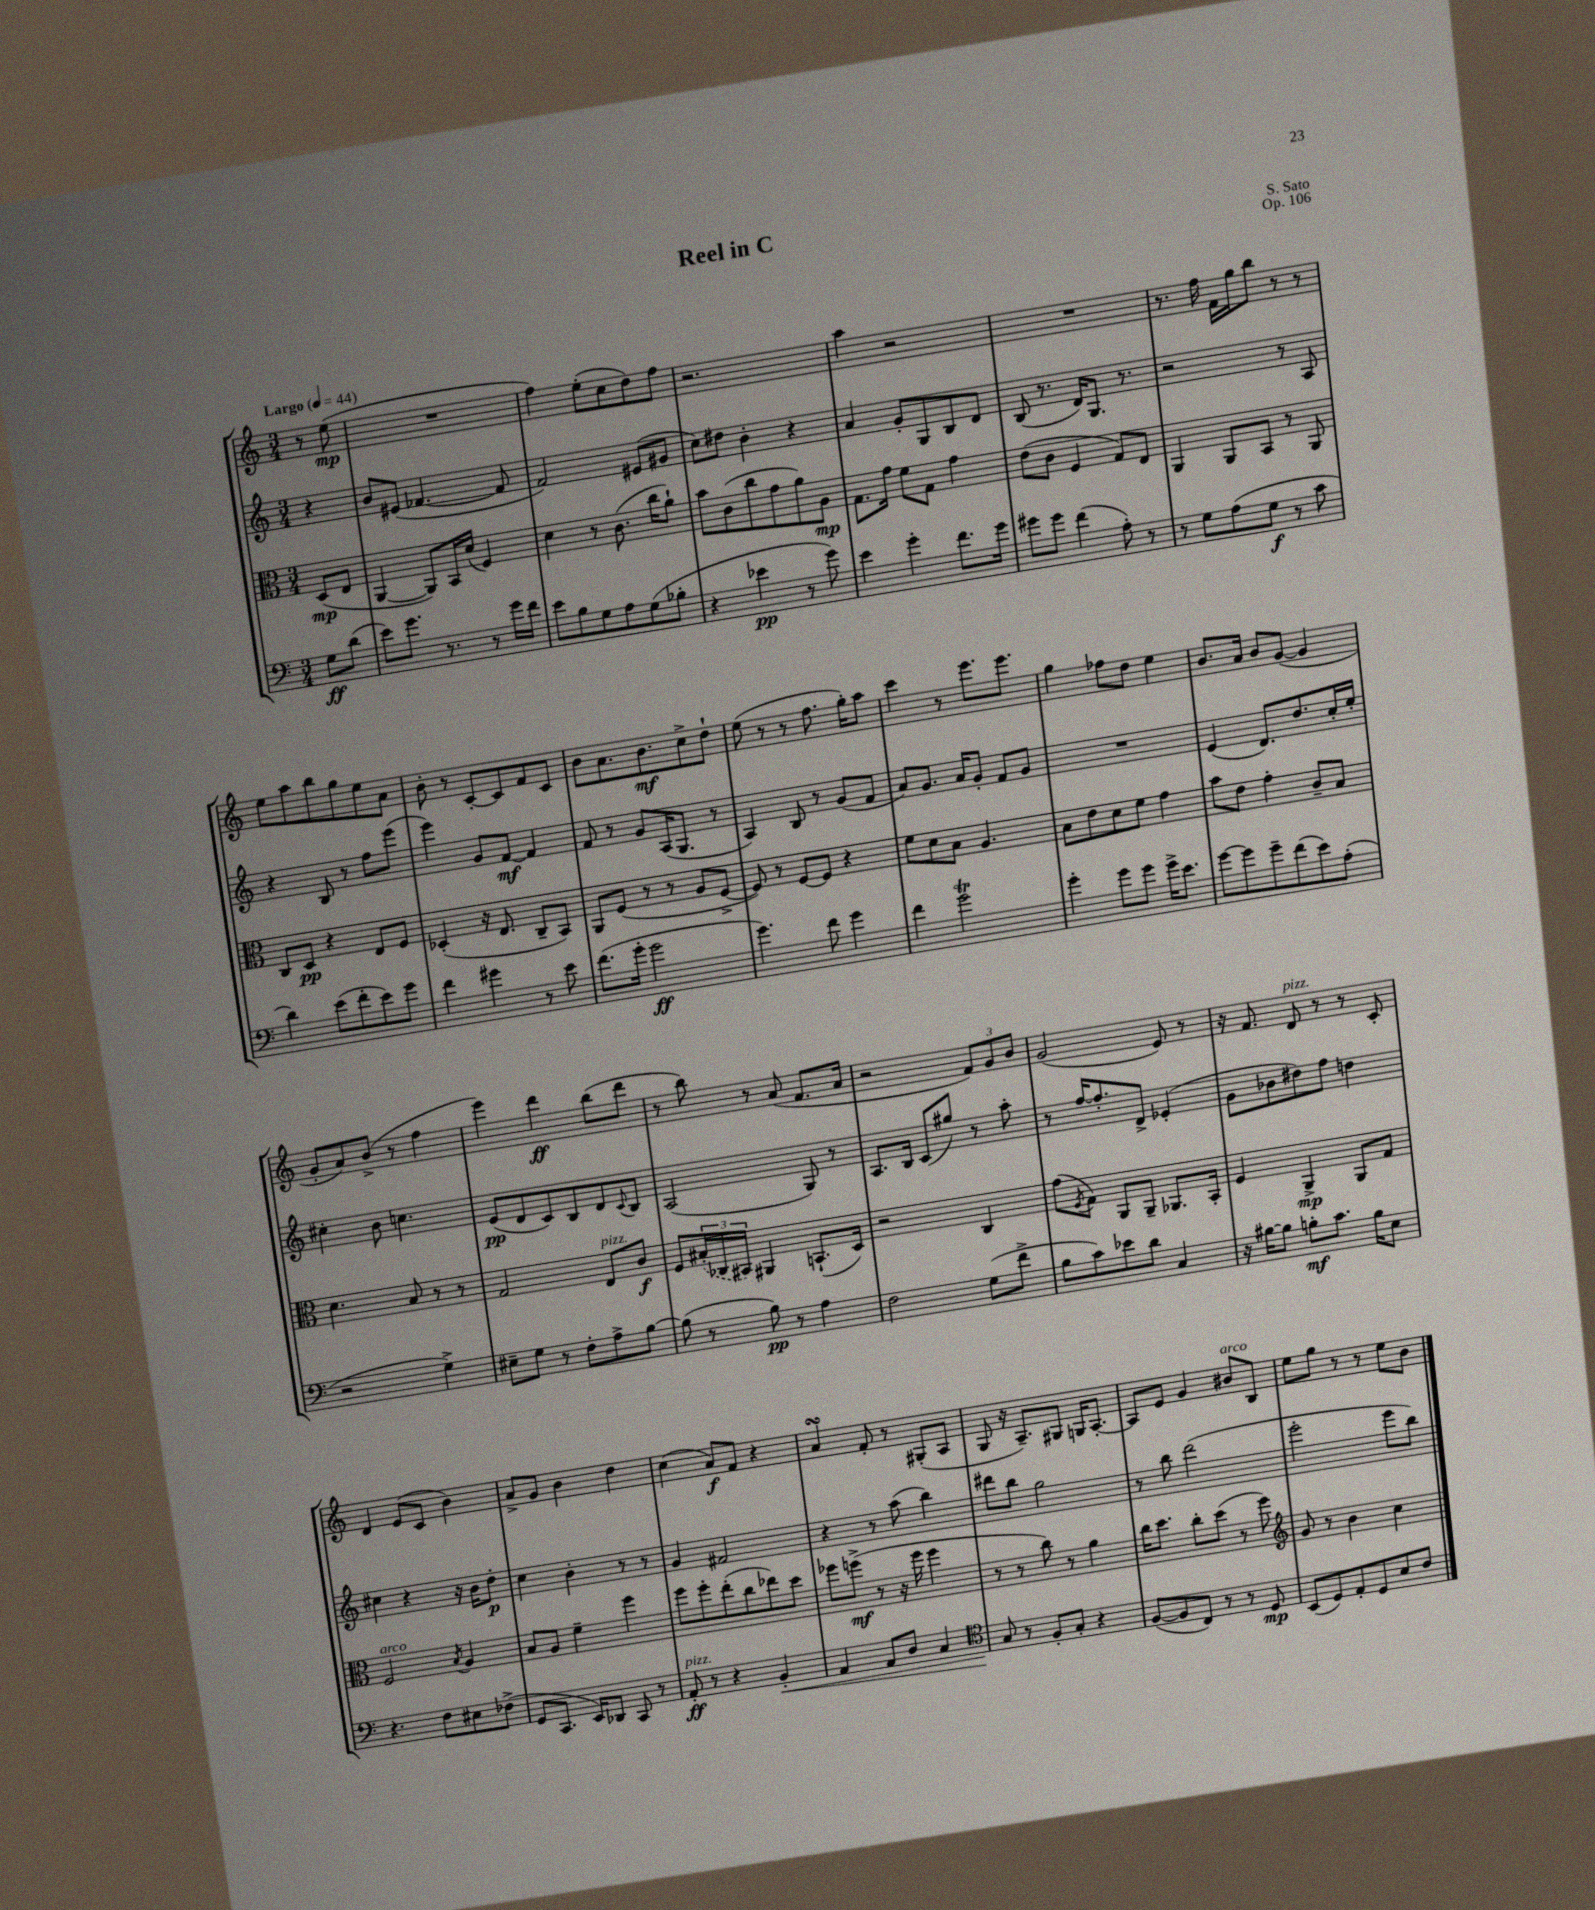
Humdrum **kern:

**kern	**kern	**kern	**kern
*staff4	*staff3	*staff2	*staff1
*clefF4	*clefC3	*clefG2	*clefG2
*k[]	*k[]	*k[]	*k[]
*M3/4	*M3/4	*M3/4	*M3/4
*MM44	*MM44	*MM44	*MM44
8G\L	(8D/L	4r	8r
(8d\J	8E/J	.	(8ee\
=	=	=	=
8e\L)	[4AA/	8b/L	2.r
8.g\J	.	(8e#/J	.
.	8AA/]L)	[4.f-/	.
8.r	.	.	.
.	16BB/L	.	.
.	(16d/JJ	.	.
8r	4F/)	.	.
16g\LL	.	8f-/]	.
16f\JJ	.	.	.
=	=	=	=
8e\L	4d\	2f/)	4ff\)
8B\	.	.	.
8G\	8r	.	(8ee'\L
8A\	(8.c\	.	8cc\
(8G\	.	(8e#/L	8dd\)
.	16cc\LK	.	.
8B-'\J	8a`\J)	8g#/J	8ff\J
=	=	=	=
4r	8b\L	8cc\L)	2.r
.	(8c\	8dd#\J	.
4e-\	8cc\	4b'\	.
.	8g\	.	.
8r	8a\)	4r	.
8g\)	8A\J	.	.
=	=	=	=
4e\	8.G\L	4a/	4aa\
.	16g\Jk	.	.
4g'\	8f\L	8g'/L	2r
.	8G\J	8G/	.
8.f\L	4g\	8B/	.
.	.	8d/J	.
16g\Jk	.	.	.
=	=	=	=
8g#\L	(8e\L	(8B/	2.r
8g#\J	8c\J	8.r	.
(4f\	4F/	.	.
.	.	16d/LK)	.
.	.	8.G/J	.
8A'\)	8G/L)	.	.
.	.	8.r	.
8r	8E/J	.	.
=	=	=	=
8r	4AA/	2r	8.r
8G\L	.	.	.
.	.	.	16ff\
(8A\	8AA/L	.	16f\LL
.	.	.	16gg\J
8G\J	8BB/J	.	8bb\J
8r	8r	8r	8r
8c\	8AA/	8A/	8r
=	=	=	=
4d\)	8C/L	4r	8ee\L
.	8D/J	.	8aa\
(8e\L	4r	8B/	8bb\
8f'\	.	8r	8gg\
8e\)	8E/L	8ff\L	8ee\
8g\J	8F/J	(8eee\J	8a\J
=	=	=	=
4f\	(4D-'/	4eee\)	8b'\
.	.	.	8r
4g#\	16r	8g/L	[8c'/L
.	8.E/	.	.
.	.	[8f/J	8c/]
8r	8C~/L	4f/]	8f/
8e\	8BB/J)	.	8c/J
=	=	=	=
(8.f\L	8AA/L	8f/	8b\L
.	(8F/J	8r	8.a\
16g'\Jk	.	.	.
2g\	8r	8g/L	.
.	.	.	8.b\
.	8r	(16A/K	.
.	.	8.G/J	.
.	8A/L	.	8cc^\
.	[8F^/J	8r	8dd`\J
=	=	=	=
4.g\)	8F/])	4A/)	(8ee\
.	8r	.	8r
.	[8F/L	8B/	8r
8f\	8F/]J	8r	8.ff\
4g\	4r	(8g/L	.
.	.	.	16gg'\LK)
.	.	8f/J	8aa\J
=	=	=	=
4f\	8f\L	8a/L)	4ccc\
.	8d\	8.g/J	.
2g\	8B\J	.	8r
.	.	16a/LK	.
.	4.A/	8g'/J	8.eee\L
.	.	8f/L	.
.	.	.	8.eee\J
.	.	8g/J	.
=	=	=	=
4g'\	8B\L	2.r	4gg\
.	8e\	.	.
8g\L	8d\	.	8ff-\L
8g\J	8f\J	.	8dd\J
16g^\LK	4g\	.	4ee\
8.e\J	.	.	.
=	=	=	=
[8g\L	8b\L	(4e/	8.b/L
8g\]	8e\J	.	.
.	.	.	16a/Jk
8g~\	4g'\	8.d/L)	8b/L
(8f\	.	.	([8g/J
.	.	8.dd/	.
8e\)	8c~/L	.	4g/]
(8A'\J	8B/J	16cc'/L	.
.	.	16ee'/JJ	.
=	=	=	=
2r	4.d\	4cc#'\	8g'/L
.	.	.	8a/)
.	.	8b\	(8b^/J
.	8B/	4.cc\	8r
4G^\)	8r	.	4ff\
.	8r	.	.
=	=	=	=
8E#~\L	2G/	(8e/L	4eee\)
8G\J	.	8d/	.
8r	.	8c/)	4ddd\
8F'\L	.	8B/	.
8A^\	8E/L	8d/	(8bb\L
.	.	8qqc/	.
[8B\J	8c/J	8B/J	8ddd\J
=	=	=	=
(8B\]	8F/L	(2A/	8r
8r	(24B#'/L	.	8bb\)
.	24C-/	.	.
.	24BB#/JJ)	.	.
8B\)	4AA#/	.	8r
8r	.	.	(8a/
4A\	(8.BB`/L	8G/)	8.f/L
.	.	8r	.
.	16D/Jk)	.	16a/Jk
=	=	=	=
2F\	2r	8.A/L	2r
.	.	16B/Jk	.
.	.	(8c/L	.
.	.	8gg#/J)	.
(8G\L	4C/	8r	12f/L)
.	.	.	12g/
8f^\J	.	8aa'\	.
.	.	.	12b/J
=	=	=	=
8B\L	(8g\L	8r	(2g/
.	8qF/	.	.
8c\)	8G\J)	[16ff/LK	.
.	.	8.ff'/]	.
8e-\	8AA/L	.	.
8d\J	8AA~/J	8d^/J	.
4C/	8.AA-/L	(4e-'/	8e/)
.	.	.	8r
.	16BB'/Jk	.	.
=	=	=	=
16r	4F/	8g\L	16r
[16B#\LK	.	.	8.f/
8B#\]J	.	8b-\	.
8B'\L	4AA^/	8dd#\)	8d/
8.c\J	.	8ff\J	8r
.	8AA/L	4dd\	8r
16B\LK	.	.	.
8E\J	8G/J	.	8c'/
=	=	=	=
4.r	2F/	4cc#\	4d/
.	.	4r	(8e/L
8F\L	.	.	8c/J
.	8qB/	.	.
8E#\	4A/	16r	4b\)
.	.	16b\LK	.
(8F-^\J	.	8dd'\J	.
=	=	=	=
8GG/L	8B/L	4cc\	8a^/L
8.CC/J	8A/J	.	8g/J
.	4f~\	4b'\	4b\
16EE/LK)	.	.	.
8DD-/J	.	.	.
8CC/	4ff\	8r	4dd\
8r	.	8r	.
=	=	=	=
8AA'/	8ff\L	4g/	(4cc\
8r	8ff'\	.	.
4r	(8ee'\	2f#/	8a/L)
.	8cc\	.	8f/J
4BB'/	8ee-\)	.	4r
.	8dd\J	.	.
=	=	=	=
4AA/	8ff-\L	4r	4a/
.	(8ff^\J	.	.
8AA/L	8r	8r	8f'/
8D/J	16r	(8aa\	8r
.	16ff\	.	.
4C/	4ff\	4bb\)	(8G#'/L
.	.	.	8A/J
=	=	=	=
*clefC4	*	*	*
8G/	8r	8ddd#\L	8G/
8r	8r	8bb\J	16r
.	.	.	8.A~/L)
8F'/L	8cc\)	2gg\	.
8G'/J	8r	.	8G#/J
4r	4a\	.	16G/LK
.	.	.	[8.A'/J
=	=	=	=
([8F/L	16cc\LK	8r	8A/]L
.	8.dd\J	.	.
8F/]	.	8bb\	8e/J
8C/J)	8cc'\L	(2ddd\	4g/
8r	(8dd\J	.	.
8r	8r	.	8b#/L
8D/	8ff\)	.	8B/J
=	=	=	=
*	*clefG2	*	*
(8BB/L	8g/	2eee'\	8ee\L
8D/)	8r	.	8gg\J
8E'/	4b\	.	8r
8D/	.	.	8r
8B/	4cc\	8eee\L	8ee\L
8c/J	.	8bb\J)	8b\J
==	==	==	==
*-	*-	*-	*-
